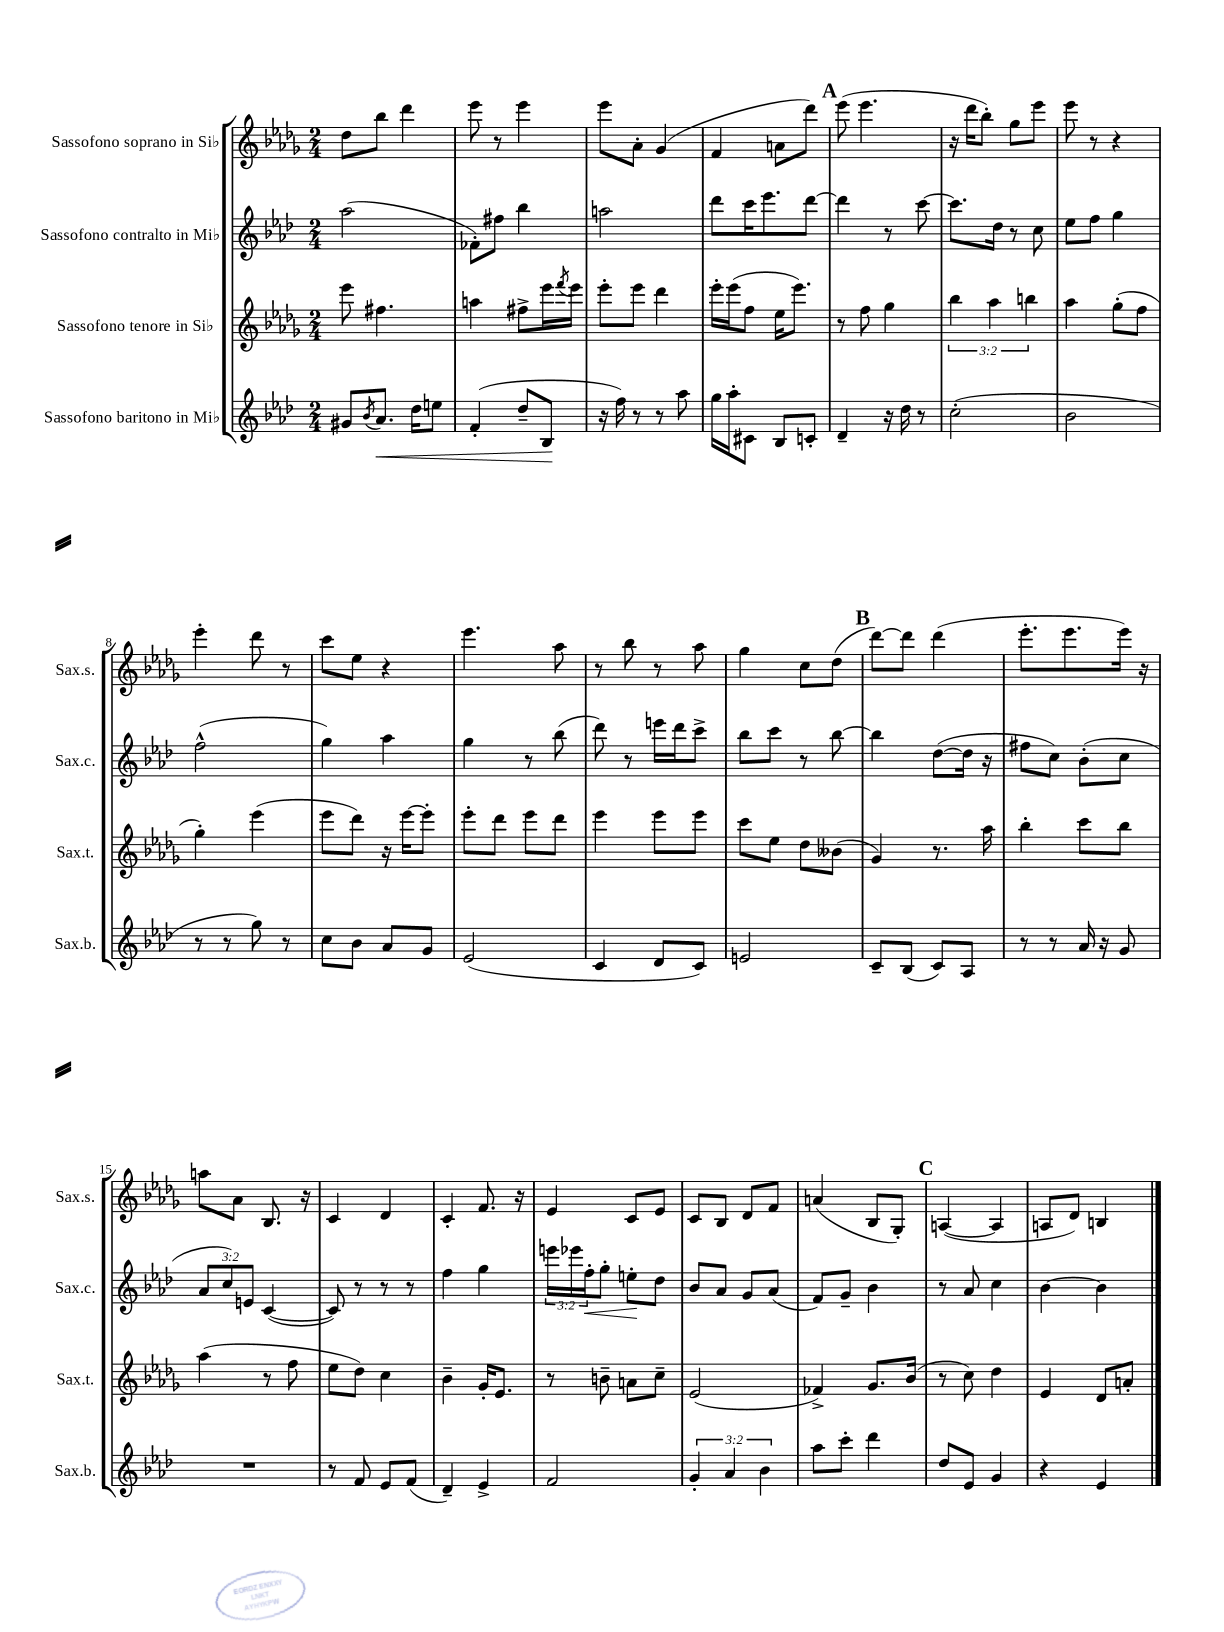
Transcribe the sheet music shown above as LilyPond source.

<<
\new StaffGroup <<
\new Staff = "s0" \with { instrumentName = "Sassofono soprano in Sib" shortInstrumentName = "Sax.s." } {
    \clef treble \key des \major \numericTimeSignature \time 2/4
    des''8 bes''8 des'''4 |
    ees'''8 r8 ees'''4 |
    ees'''8 aes'8-. ges'4( |
    f'4 a'8 des'''8) |
    \mark \markup { \bold "A" } ees'''8( ees'''4. |
    r16 des'''16 bes''8-.) ges''8 ees'''8 |
    ees'''8 r8 r4 |
    ees'''4-. des'''8 r8 |
    c'''8 ees''8 r4 |
    ees'''4. aes''8 |
    r8 bes''8 r8 aes''8 |
    ges''4 c''8 des''8( |
    \mark \markup { \bold "B" } des'''8~) des'''8 des'''4( |
    ees'''8.-. ees'''8. ees'''16) r16 |
    a''8 aes'8 bes8. r16 |
    c'4 des'4 |
    c'4-. f'8. r16 |
    ees'4 c'8 ees'8 |
    c'8 bes8 des'8 f'8 |
    a'4( bes8 ges8-.) |
    \mark \markup { \bold "C" } a4~( a4 |
    a8 des'8) b4 \bar "|." |
}
\new Staff = "s1" \with { instrumentName = "Sassofono contralto in Mib" shortInstrumentName = "Sax.c." } {
    \clef treble \key aes \major \numericTimeSignature \time 2/4 \override Staff.TupletNumber.text = #tuplet-number::calc-fraction-text
    aes''2( |
    fes'8-.) fis''8 bes''4 |
    a''2 |
    des'''8 c'''16 ees'''8. des'''8~ |
    \mark \markup { \bold "A" } des'''4 r8 c'''8~ |
    c'''8. des''16 r8 c''8 |
    ees''8 f''8 g''4 |
    f''2-^( |
    g''4) aes''4 |
    g''4 r8 bes''8( |
    des'''8) r8 e'''16 des'''16 c'''8-> |
    bes''8 c'''8 r8 bes''8~ |
    \mark \markup { \bold "B" } bes''4 des''8~( des''16 r16 |
    fis''8 c''8) bes'8-.( c''8 |
    \tuplet 3/2 { aes'8 c''8) e'8 } c'4~( |
    c'8) r8 r8 r8 |
    f''4 g''4 |
    \tuplet 3/2 { e'''16 ees'''16 f''16-.\< } g''8-. e''8-.\! des''8 |
    bes'8 aes'8 g'8 aes'8( |
    f'8) g'8-- bes'4 |
    \mark \markup { \bold "C" } r8 aes'8 c''4 |
    bes'4~ bes'4 \bar "|." |
}
\new Staff = "s2" \with { instrumentName = "Sassofono tenore in Sib" shortInstrumentName = "Sax.t." } {
    \clef treble \key des \major \numericTimeSignature \time 2/4 \override Staff.TupletNumber.text = #tuplet-number::calc-fraction-text
    ees'''8 fis''4. |
    a''4 fis''8-> ees'''16 \acciaccatura { f'''8 } ees'''16 |
    ees'''8-. ees'''8 des'''4 |
    ees'''16-. ees'''16( f''8 ees''16 ees'''8.) |
    \mark \markup { \bold "A" } r8 f''8 ges''4 |
    \tuplet 3/2 { bes''4 aes''4 b''4 } |
    aes''4 ges''8-.( f''8 |
    ges''4-.) ees'''4( |
    ees'''8 des'''8) r16 ees'''16~ ees'''8-. |
    ees'''8-. des'''8 ees'''8 des'''8 |
    ees'''4 ees'''8 ees'''8 |
    c'''8 ees''8 des''8 beses'8( |
    \mark \markup { \bold "B" } ges'4) r8. aes''16 |
    bes''4-. c'''8 bes''8 |
    aes''4( r8 f''8 |
    ees''8 des''8) c''4 |
    bes'4-- ges'16-. ees'8. |
    r8 b'8-- a'8 c''8-- |
    ees'2( |
    fes'4->) ges'8. bes'16( |
    \mark \markup { \bold "C" } r8 c''8) des''4 |
    ees'4 des'8 a'8-. \bar "|." |
}
\new Staff = "s3" \with { instrumentName = "Sassofono baritono in Mib" shortInstrumentName = "Sax.b." } {
    \clef treble \key aes \major \numericTimeSignature \time 2/4 \override Staff.TupletNumber.text = #tuplet-number::calc-fraction-text
    gis'8 \acciaccatura { bes'8 } aes'8.\< des''16 e''8 |
    f'4-.( des''8-- bes8\! |
    r16 f''16) r8 r8 aes''8 |
    g''16 aes''16-. cis'8 bes8 c'8-. |
    \mark \markup { \bold "A" } des'4-- r16 des''16 r8 |
    c''2-.( |
    bes'2 |
    r8 r8 g''8) r8 |
    c''8 bes'8 aes'8 g'8 |
    ees'2( |
    c'4 des'8 c'8) |
    e'2 |
    \mark \markup { \bold "B" } c'8-- bes8( c'8) aes8 |
    r8 r8 aes'16 r16 g'8 |
    R2 |
    r8 f'8 ees'8 f'8( |
    des'4--) ees'4-> |
    f'2 |
    \tuplet 3/2 { g'4-. aes'4 bes'4 } |
    aes''8 c'''8-. des'''4 |
    \mark \markup { \bold "C" } des''8 ees'8 g'4 |
    r4 ees'4 \bar "|." |
}
>>
>>
